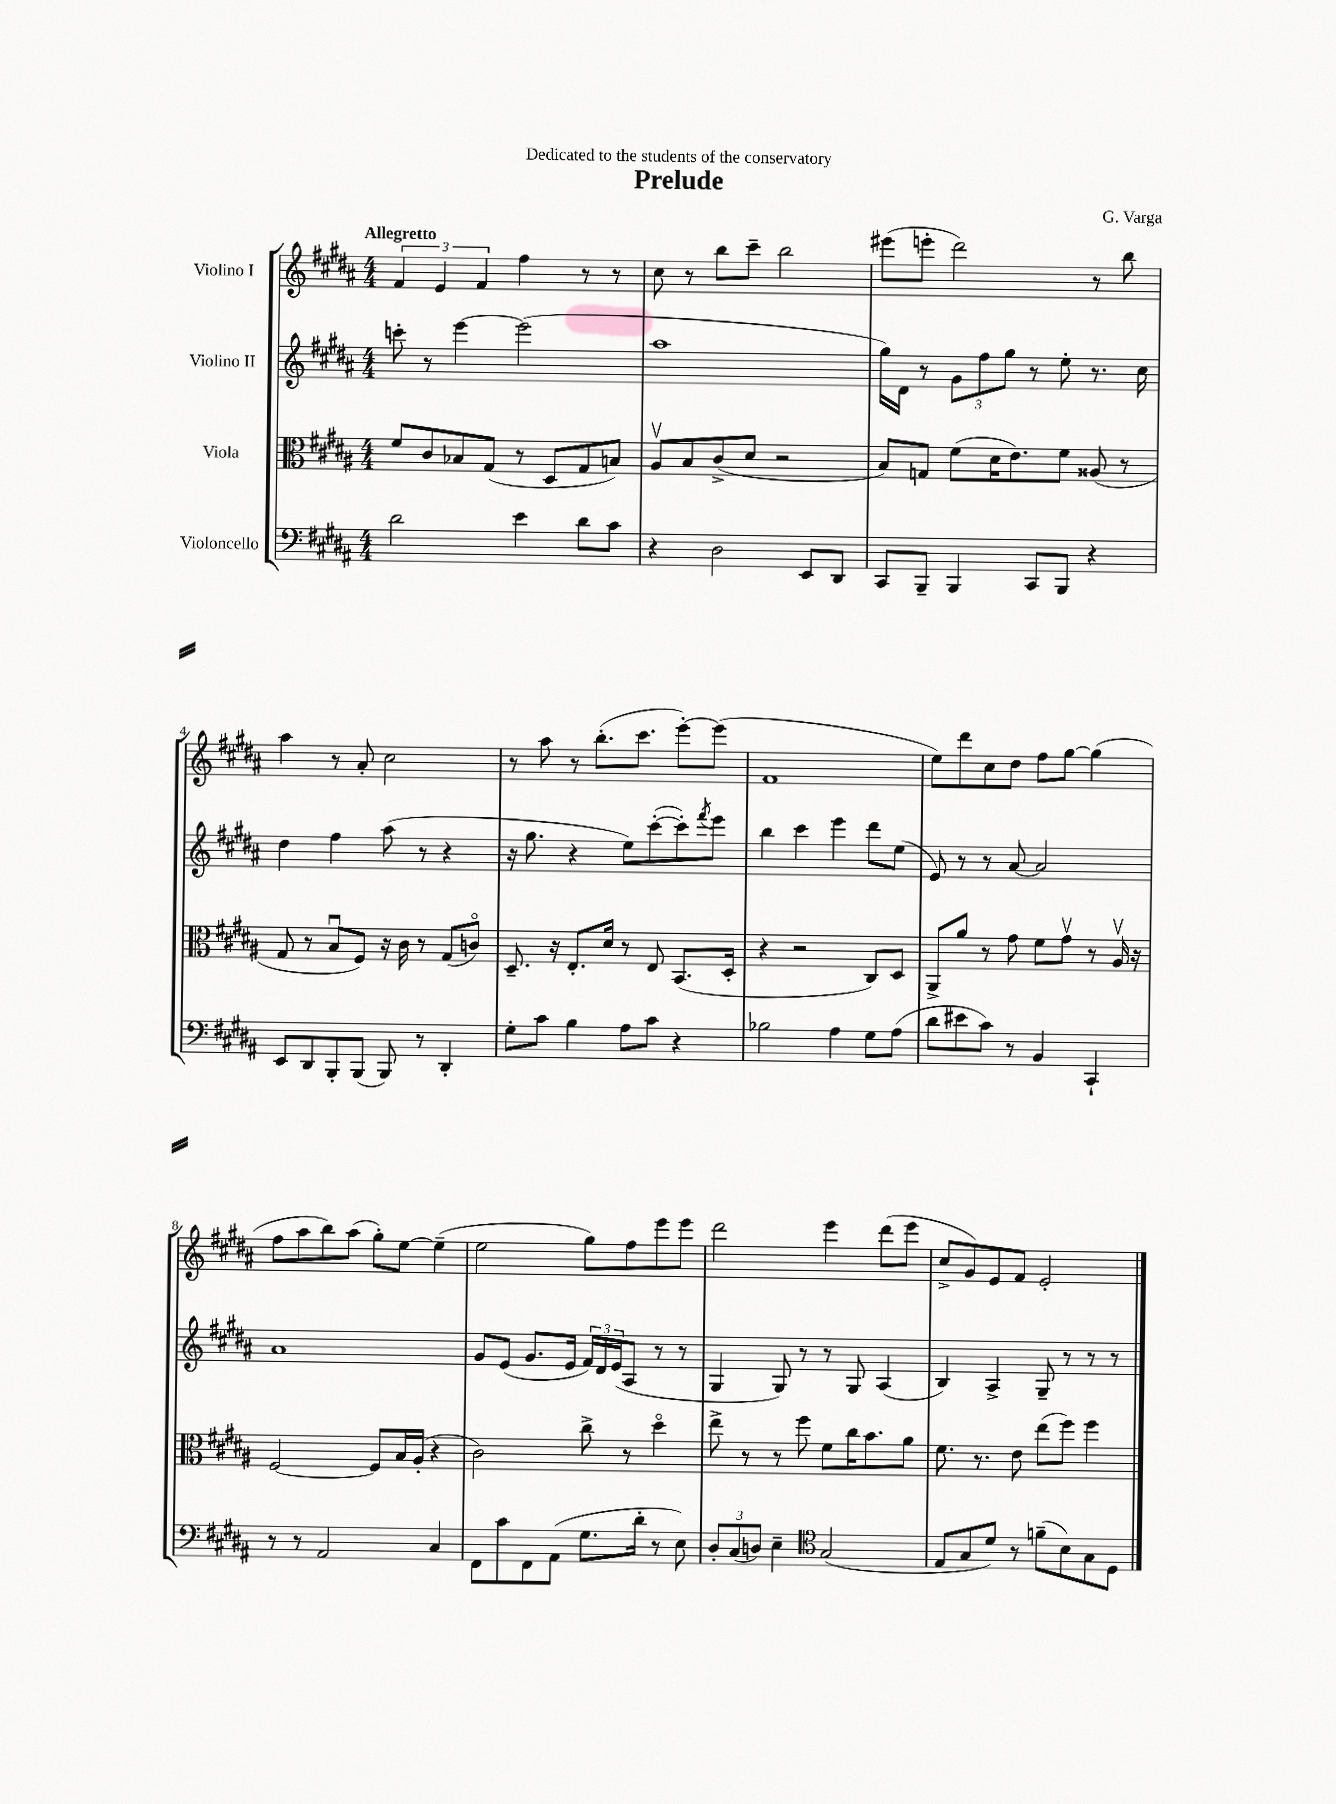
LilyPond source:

\header { title = "Prelude" composer = "G. Varga" dedication = "Dedicated to the students of the conservatory" }
<<
\new StaffGroup <<
\new Staff = "s0" \with { instrumentName = "Violino I" } {
    \clef treble \key b \major \numericTimeSignature \time 4/4 \tempo "Allegretto"
    \tuplet 3/2 { fis'4 e'4 fis'4 } fis''4 r8 r8 |
    cis''8 r8 b''8 cis'''8-- b''2 |
    eis'''8( e'''8-. dis'''2) r8 b''8 |
    ais''4 r8 ais'8-. cis''2 |
    r8 ais''8 r8 b''8.-.( cis'''8. e'''8~-.) e'''8( |
    fis'1 |
    e''8) dis'''8 cis''8 dis''8 fis''8 gis''8~ gis''4( |
    fis''8 ais''8 b''8) ais''8( gis''8-.) e''8~ e''4--( |
    e''2 gis''8) fis''8 e'''8 e'''8 |
    dis'''2 e'''4 dis'''8( e'''8 |
    cis''8-> gis'8) e'8 fis'8 e'2-. \bar "|." |
}
\new Staff = "s1" \with { instrumentName = "Violino II" } {
    \clef treble \key b \major \numericTimeSignature \time 4/4
    c'''8-. r8 e'''4~ e'''2( |
    ais''1 |
    gis''16) dis'16 r8 \tuplet 3/2 { gis'8 fis''8 gis''8 } r8 e''8-. r8. cis''16 |
    dis''4 fis''4 ais''8( r8 r4 |
    r16 gis''8. r4 e''8) cis'''8~-.( cis'''8-.) \acciaccatura { fis'''8 } e'''8 |
    b''4 cis'''4 e'''4 dis'''8 e''8( |
    e'8) r8 r8 ais'8~ ais'2 |
    ais'1 |
    gis'8 e'8( gis'8. e'16 \tuplet 3/2 { fis'16) dis'16 e'16( } ais8 r8 r8 |
    gis4 gis8) r8 r8 gis8 ais4( |
    b4) ais4-> gis8-- r8 r8 r8 \bar "|." |
}
\new Staff = "s2" \with { instrumentName = "Viola" } {
    \clef alto \key b \major \numericTimeSignature \time 4/4
    fis'8 cis'8 bes8 gis8( r8 dis8 gis8 b8) |
    ais8\upbow b8 cis'8->( dis'8 r2 |
    b8) g8 fis'8( dis'16 e'8.) fis'8 aisis8( r8 |
    gis8 r8 b8\downbow fis8) r16 cis'16 r8 gis8( c'8\flageolet) |
    dis8.-- r16 e8.-. dis'16 r8 e8 b,8.( dis16-. |
    r4 r2 cis8) dis8 |
    ais,8-> ais'8 r8 gis'8 fis'8 gis'8\upbow r8 ais16\upbow r16 |
    fis2~ fis8 b16 ais16-.( r4 |
    cis'2) cis''8-> r8 dis''4\flageolet |
    e''8-> r8 r8 fis''8 fis'8 cis''16 b'8. ais'8 |
    fis'8. r8. e'8 e''8( fis''8) fis''4 \bar "|." |
}
\new Staff = "s3" \with { instrumentName = "Violoncello" } {
    \clef bass \key b \major \numericTimeSignature \time 4/4
    dis'2 e'4 dis'8 cis'8 |
    r4 dis2 e,8 dis,8 |
    cis,8 b,,8-- b,,4 cis,8 b,,8 r4 |
    e,8 dis,8 b,,8-. b,,8( b,,8) r8 dis,4-. |
    gis8-. cis'8 b4 ais8 cis'8 r4 |
    bes2 ais4 gis8 ais8( |
    dis'8 eis'8 cis'8) r8 b,4 cis,4-! |
    r8 r8 ais,2 cis4 |
    fis,8 cis'8 fis,8 ais,8( gis8. dis'16-. r8 e8) |
    \tuplet 3/2 { dis8-. cis8( d8) } e4-- \clef tenor gis2( |
    e8 gis8 dis'8) r8 f'8--( b8) gis8 dis8 \bar "|." |
}
>>
>>
